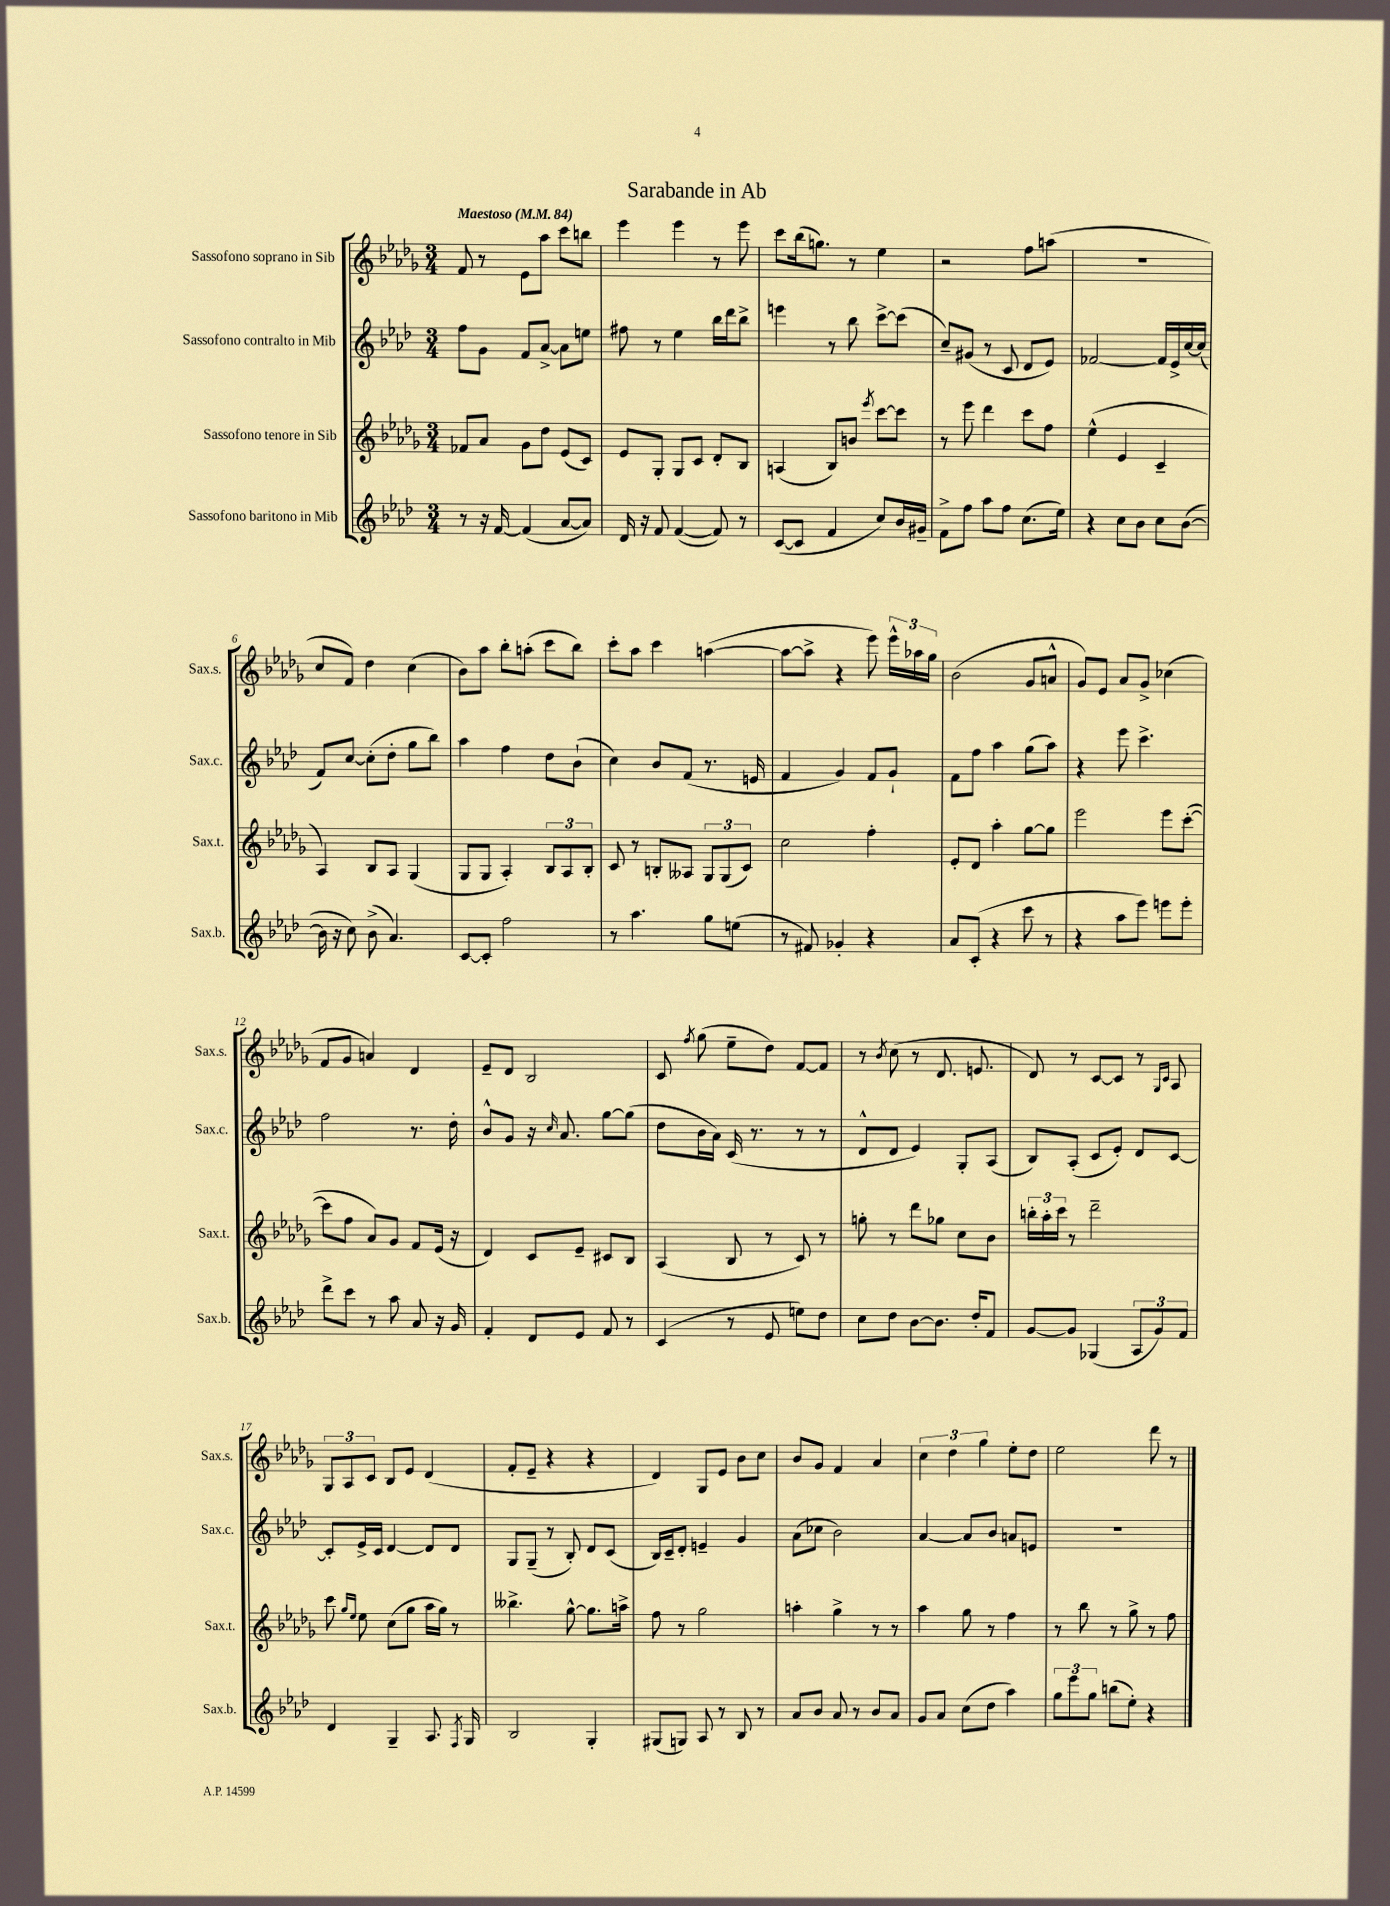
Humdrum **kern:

**kern	**kern	**kern	**kern
*part4	*part3	*part2	*part1
*staff4	*staff3	*staff2	*staff1
*I"Sassofono baritono in Mib	*I"Sassofono tenore in Sib	*I"Sassofono contralto in Mib	*I"Sassofono soprano in Sib
*I'Sax.b.	*I'Sax.t.	*I'Sax.c.	*I'Sax.s.
*clefG2	*clefG2	*clefG2	*clefG2
*k[b-e-a-d-]	*k[b-e-a-d-g-]	*k[b-e-a-d-]	*k[b-e-a-d-g-]
*M3/4	*M3/4	*M3/4	*M3/4
*MM84	*MM84	*MM84	*MM84
=1	=1	=1	=1
!	!	!	!LO:TX:a:B:t=Maestoso
8r	8f-X/L	8ff\L	8f/
16r	8a-/J	8g\J	8r
[16f/	.	.	.
(4f/]	8g-\L	8f/L	8e-\L
.	8dd-\J	[8a-^/J	8aa-\J
[8a-/L	(8e-/L	8a-\L]	8ccc\L
8a-/J])	8c/J)	8een\J	8bbn\J
=2	=2	=2	=2
16d-/	8e-/L	8ff#X\	4eee-\
16r	.	.	.
8f/	8G-'/J	8r	.
([4f/	8G-/L	4ee-\	4eee-\
.	8c/J	.	.
8f/])	8d-'/L	16bb-\LL	8r
.	.	16ddd-\J	.
8r	8B-/J	8bb-^\J	8eee-\
=3	=3	=3	=3
([8c/L	(4An/	4eeen\	8ccc\L
8c/J]	.	.	(16bb-\k
.	.	.	8.ggn\J)
4f/	8B-/L)	8r	.
.	8bn/J	8bb-\	8r
.	8qeee-/	.	.
8cc/L)	[8ccc\L	[8ccc^\L	4ee-\
16b-/L	8ccc\J]	(8ccc\J]	.
16g#X~/JJ	.	.	.
=4	=4	=4	=4
8f^\L	8r	8cc~/L)	2r
8ff\J	8eee-\	(8g#X/J	.
8aa-\L	4ddd-\	8r	.
8ff\J	.	8c/	.
(8.cc\L	8ccc\L	8d-/L	8ff\L
.	8ff\J	8e-/J)	(8aan\J
16ee-\Jk)	.	.	.
=5	=5	=5	=5
4r	(4ee-^^\	[2f-X/	2.r
8cc\L	4e-/	.	.
8b-\J	.	.	.
8cc\L	4c~/	16f-/LL]	.
.	.	16e-^/	.
([8b-\J	.	[16cc/	.
.	.	(16cc/JJ]	.
!!LO:LB:g=z
=6	=6	=6	=6
16b-\]	4A-/)	8f/L)	8cc/L
16r	.	.	.
8cc\)	.	[8cc/J	8f/J)
(8b-^\	8B-/L	(8cc'\L]	4dd-\
4.a-/)	8A-/J	8dd-'\J	.
.	(4G-/	8gg\L	(4cc\
.	.	8bb-\J)	.
=7	=7	=7	=7
[8c/L	8G-/L	4aa-\	8b-\L)
8c'/J]	8G-/J	.	8aa-\J
2ff\	4A-'/)	4ff\	8bb-'\L
.	.	.	(8aan'\J
.	12B-/L	8dd-\L	8ccc\L
.	12A-/	.	.
.	.	(8b-`\J	8bb-\J)
.	12B-'/J	.	.
=8	=8	=8	=8
8r	8c/	4cc\)	8ccc'\L
4.aa-\	8r	.	8aa-\J
.	8Bn'/L	8b-/L	4ccc\
.	8A--X/J	(8f/J	.
8gg\L	12G-/L	8.r	([4aan\
.	(12G-/	.	.
(8een\J	.	.	.
.	12c/J)	.	.
.	.	16en/	.
=9	=9	=9	=9
8r	2cc\	4f/	8aa\L_
8f#X/)	.	.	8aa^\J]
4g-X'/	.	4g/)	4r
4r	4ff'\	8f/L	8eee-\)
.	.	8g`/J	24eee-^^\LL
.	.	.	24aa-X\
.	.	.	24gg-\JJ
=10	=10	=10	=10
8a-/L	8e-'/L	8f\L	(2b-\
(8c'/J	8d-/J	8ff\J	.
4r	4aa-'\	4aa-\	.
8ccc\	[8gg-\L	(8gg\L	8g-/L
8r	8gg-\J]	8aa-\J)	8an^^/J
=11	=11	=11	=11
4r	2eee-\	4r	8g-/L)
.	.	.	8e-/J
8aa-\L	.	8eee-\	8a-/L
8eee-\J)	.	4.ccc^\	8g-^/J
8eeen\L	8eee-\L	.	(4cc-X\
8eee'\J	([8ccc'\J	.	.
!!LO:LB:g=z
=12	=12	=12	=12
8ddd-^\L	8ccc\L]	2ff\	8f/L
8ccc\J	8ff\J	.	8g-/J
8r	8a-/L)	.	4an/)
8aa-\	8g-/J	.	.
8a-/	8f/L	8.r	4d-/
16r	(16e-/Jk	.	.
16g/	16r	16dd-'\	.
=13	=13	=13	=13
4f'/	4d-/)	8b-^^/L	8e-~/L
.	.	8g/J	8d-/J
8d-/L	8c/L	16r	2B-/
.	.	16qqcc/	.
.	.	8.a-/	.
8e-/J	8e-~/J	.	.
8f/	8c#X/L	[8gg\L	.
8r	8B-/J	(8gg\J]	.
=14	=14	=14	=14
(4c/	(4A-/	8dd-\L	8c/
.	.	.	8qff/
.	.	16b-\L	(8gg-\
.	.	16a-\JJ)	.
8r	8B-/	(16c/	8ee-~\L
.	.	8.r	.
8e-/	8r	.	8dd-\J)
8een\L)	8c/)	8r	[8f/L
8dd-\J	8r	8r	8f/J]
=15	=15	=15	=15
8cc\L	8ggn'\	8d-^^/L	8r
.	.	.	8qb-/
8dd-\J	8r	8d-/J	(8cc\
[8b-\L	8ddd-\L	4e-/)	8r
8.b-\J]	8gg-X\J	.	8.d-/
.	8cc\L	8G'/L	.
16dd-'/KL	.	.	8.en/
8f/J	8b-\J	(8A-/J	.
=16	=16	=16	=16
[8g/L	24bbn'\LL	8B-/L)	8d-/)
.	24aa-'\	.	.
.	24ccc\JJ	.	.
8g/J]	8r	(8A-'/J	8r
(4G-X/	2ddd-~\	8c/L	[8c/L
.	.	8e-'/J)	8c/J]
12A-/L	.	8d-/L	8r
12g/)	.	.	.
.	.	.	16qqG-/LL
.	.	.	16qqc/JJ
.	.	[8c/J	8A-/
12f/J	.	.	.
!!LO:LB:g=z
=17	=17	=17	=17
4d-/	8ccc\	8c'/L]	12G-/L
.	.	.	12A-/
.	16qqgg-/LL	.	.
.	16qqee-/JJ	.	.
.	8ee-\	16e-^/L	.
.	.	.	12c/J
.	.	16c/JJ	.
4G~/	(8cc\L	[4d-/	8B-/L
.	8gg-\J	.	8e-/J
8.A-/	16aa-\LL	8d-/L]	(4d-/
.	16gg-\JJ)	.	.
.	8r	8d-/J	.
8qF/	.	.	.
16G/	.	.	.
=18	=18	=18	=18
2B-/	4.bb--X^\	8G/L	8f'/L
.	.	(8G~/J	8e-~/J
.	.	8r	4r
.	[8gg-^^\	8B-'/)	.
4G'/	8.gg-\L]	8d-/L	4r
.	.	(8c/J	.
.	16aan^\Jk	.	.
=19	=19	=19	=19
(8G#X/L	8ff\	16B-/LL)	4d-/)
.	.	16c~/J	.
8Gn/J)	8r	8d-'/J	.
8A-/	2gg-\	4en~/	8G-/L
8r	.	.	8e-/J
8B-/	.	4g/	8b-\L
8r	.	.	8cc\J
=20	=20	=20	=20
8a-/L	4aan'\	(8a-\L	8b-/L
8b-/J	.	8cc-X\J	8g-/J
8a-/	4gg-^\	2b-\)	4f/
8r	.	.	.
8b-/L	8r	.	4a-/
8a-/J	8r	.	.
=21	=21	=21	=21
8g/L	4aa-\	[4a-/	6cc\
8a-/J	.	.	.
.	.	.	6dd-\
(8cc\L	8gg-\	8a-/L]	.
.	.	.	6gg-\
8dd-\J	8r	8b-/J	.
4aa-\)	4ff\	8an/L	8ee-'\L
.	.	8en/J	8dd-\J
=22	=22	=22	=22
12gg\L	8r	2.r	2ee-\
12eee-\	.	.	.
.	8bb-\	.	.
12gg\J	.	.	.
(8bbn\L	8r	.	.
8ee-'\J)	8gg-^\	.	.
4r	8r	.	8ddd-\
.	8ff\	.	8r
==	==	==	==
*-	*-	*-	*-
